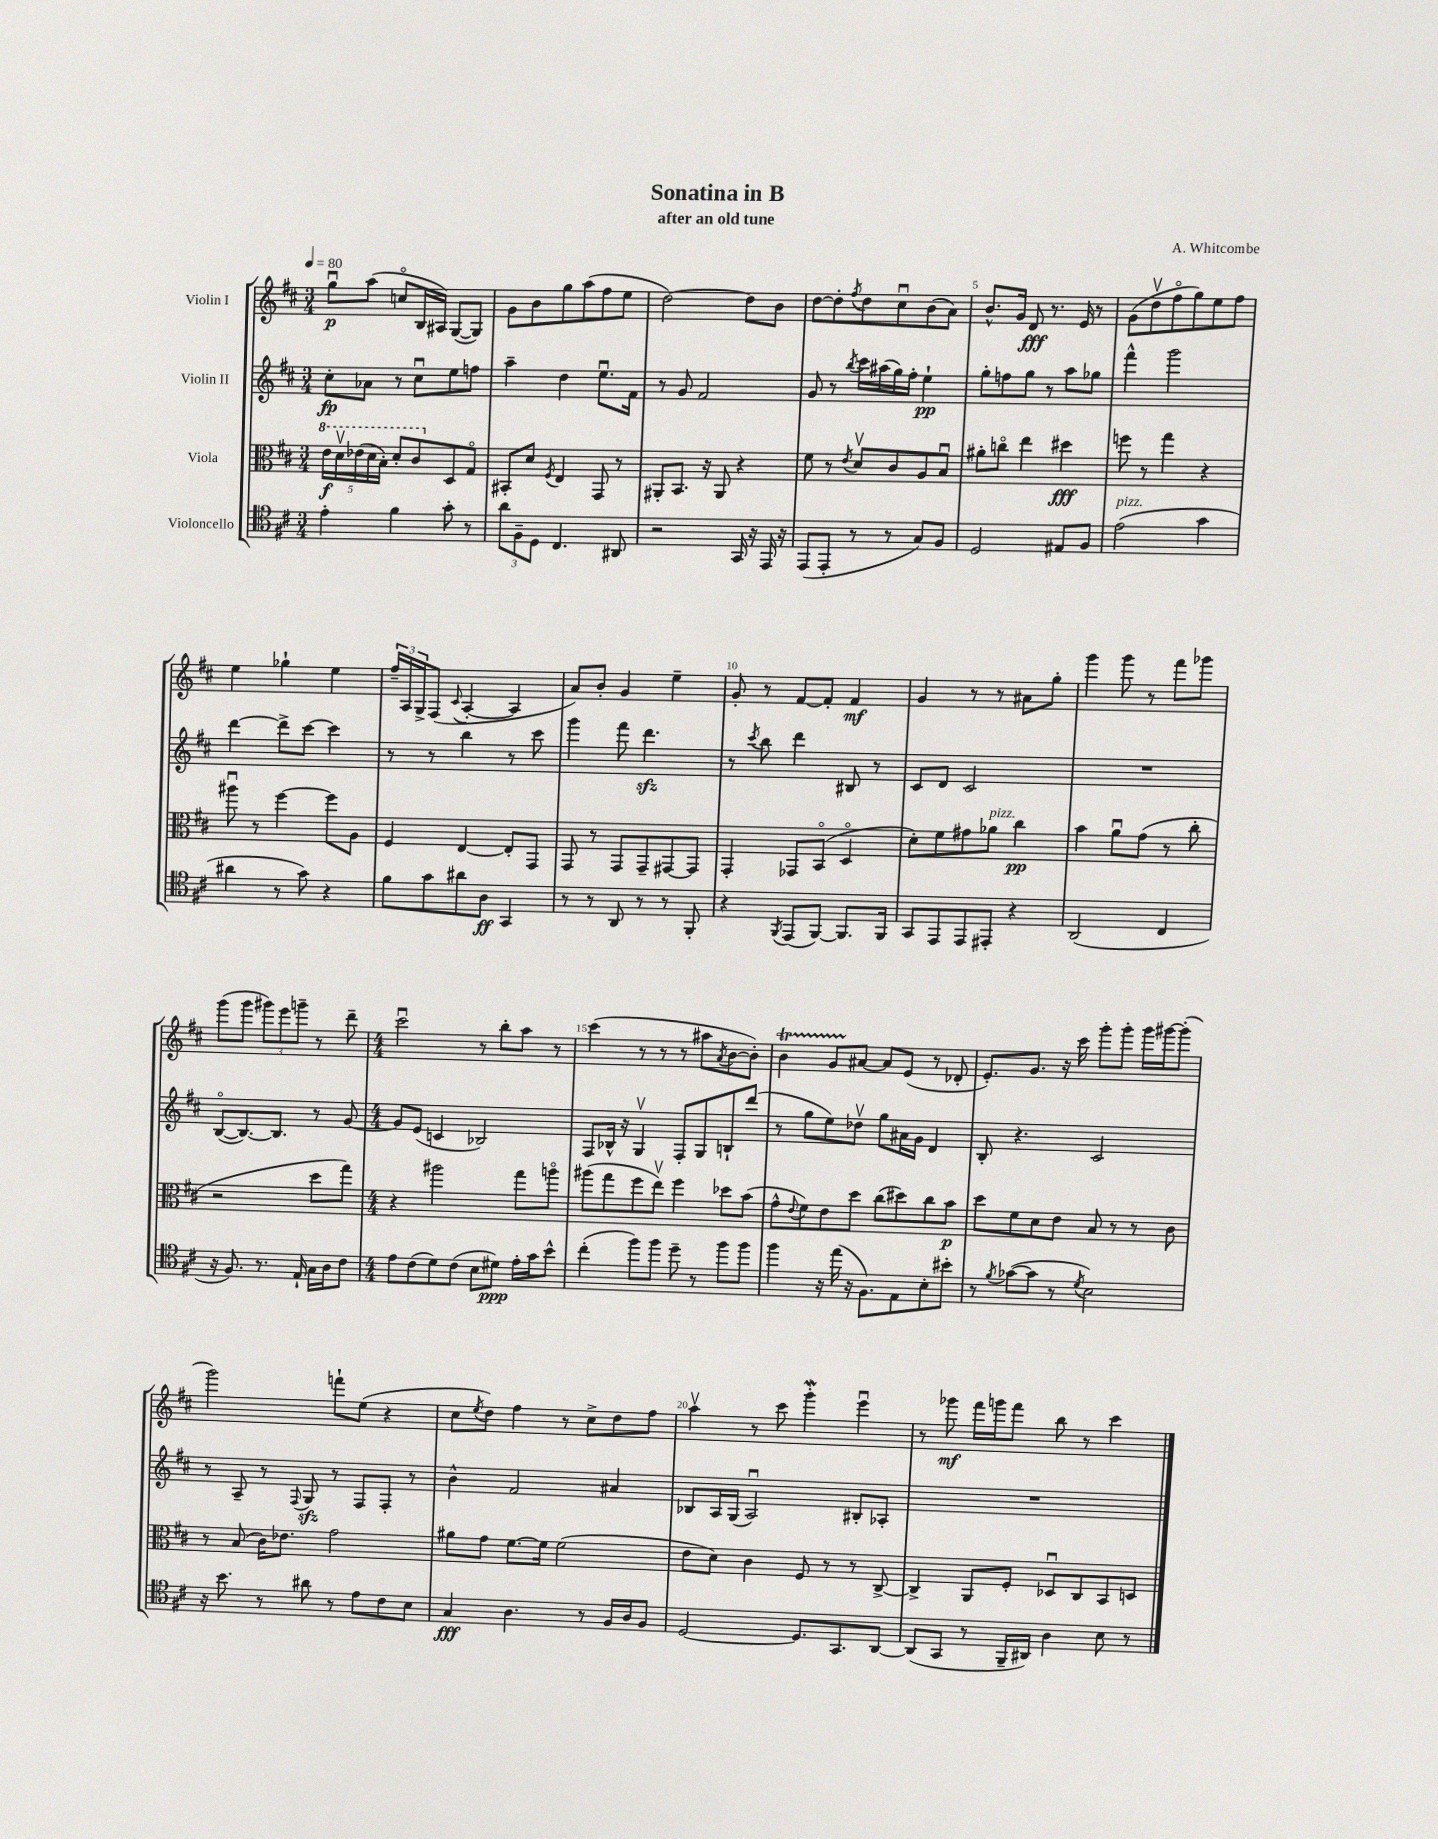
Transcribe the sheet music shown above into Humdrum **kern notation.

**kern	**dynam	**kern	**dynam	**kern	**dynam	**kern	**dynam
*part4	*part4	*part3	*part3	*part2	*part2	*part1	*part1
*staff4	*staff4	*staff3	*staff3	*staff2	*staff2	*staff1	*staff1
*I"Violoncello	*	*I"Viola	*	*I"Violin II	*	*I"Violin I	*
*clefC4	*	*clefC3	*	*clefG2	*	*clefG2	*
*k[f#c#]	*	*k[f#c#]	*	*k[f#c#]	*	*k[f#c#]	*
*M3/4	*	*M3/4	*	*M3/4	*	*M3/4	*
*MM80	*	*MM80	*	*MM80	*	*MM80	*
*	*	*8va	*	*	*	*	*
=1	=1	=1	=1	=1	=1	=1	=1
4e'\	.	20ee\LL	f	8cc#'\L	fp	8ggu\L	p
.	.	20ddv\	.	.	.	.	.
.	.	(20ee-X\	.	.	.	.	.
.	.	.	.	8a-X\J	.	(8aa\J	.
.	.	20dd\	.	.	.	.	.
.	.	20b'\JJ)	.	.	.	.	.
4f#\	.	8dd'/L	.	8r	.	8ccn/L	.
.	.	8cc#/	.	8cc#u\L	.	16B/L	.
.	.	.	.	.	.	16A#X/JJ)	.
*	*	*X8va	*	*	*	*	*
8g'\	.	8D/	.	8ee\	.	([8G/L	.
8r	.	8G/J	.	8ffn\J	.	8G/J])	.
=2	=2	=2	=2	=2	=2	=2	=2
12a\L	.	8BB#X'/L	.	4aa~\	.	8g\L	.
12F#~\	.	.	.	.	.	.	.
.	.	8d/J	.	.	.	8b\	.
12D\J	.	.	.	.	.	.	.
.	.	8qF#/	.	.	.	.	.
4.C#/	.	4E/	.	4dd\	.	8gg\	.
.	.	.	.	.	.	(8aa\	.
.	.	8GG/	.	8.eeu\L	.	8ff#\	.
8AA#X/	.	8r	.	.	.	8ee\J	.
.	.	.	.	16f#\Jk	.	.	.
=3	=3	=3	=3	=3	=3	=3	=3
2r	.	8AA#X'/L	.	8r	.	[2dd\)	.
.	.	8.BB/J	.	8g/	.	.	.
.	.	.	.	2f#/	.	.	.
.	.	16r	.	.	.	.	.
.	.	8AA#/	.	.	.	.	.
16GG/	.	4r	.	.	.	8dd\L]	.
16r	.	.	.	.	.	.	.
16EE/	.	.	.	.	.	8b\J	.
16r	.	.	.	.	.	.	.
=4	=4	=4	=4	=4	=4	=4	=4
(8EE/L	.	8f#\	.	8g/	.	[8dd\L	.
8EE'/J	.	8r	.	8r	.	8dd'\]	.
.	.	8qe/	.	8qbb/	.	8qff#/	.
8r	.	8dv/L	.	16ccc#\LL	.	8dd\	.
.	.	.	.	(16aa#X\	.	.	.
8r	.	8c#/	.	16gg\)	.	8cc#u\	.
.	.	.	.	16ff#'\JJ	.	.	.
8G/L)	.	8A/	.	4ee`\	pp	(8b\	.
8F#/J	.	8Bu/J	.	.	.	8a\J)	.
=5	=5	=5	=5	=5	=5	=5	=5
2D/	.	8a#X'\L	.	8gg'\L	.	8.b^^/L	.
.	.	8ccn\J	.	8ffn\	.	.	.
.	.	.	.	.	.	16g/Jk	.
.	.	4ee\	.	8gg\J	.	8d/	fff
.	.	.	.	8r	.	8.r	.
8E#X/L	.	4dd#X\	fff	8aa\L	.	.	.
.	.	.	.	.	.	16e/	.
8F#/J	.	.	.	8gg-X\J	.	8r	.
=6	=6	=6	=6	=6	=6	=6	=6
!LO:TX:a:i:t=pizz.	!	!	!	!	!	!	!
(2e\	.	8ffn\	.	4fff#^^\	.	(8g\L	.
.	.	8r	.	.	.	8ddv\	.
.	.	4gg\	.	2ggg\	.	8ff#\	.
.	.	.	.	.	.	8gg\)	.
4g\	.	4r	.	.	.	8ee\	.
.	.	.	.	.	.	8ff#\J	.
!!LO:LB:g=z
=7	=7	=7	=7	=7	=7	=7	=7
4a#X\	.	8aa#Xu\	.	[4ddd\	.	4ee\	.
.	.	8r	.	.	.	.	.
8r	.	[4ff#\	.	8ddd^\L]	.	4gg-X`\	.
8g\)	.	.	.	[8ccc#\J	.	.	.
4r	.	8ff#\L]	.	4ccc#\]	.	4ee\	.
.	.	8A\J	.	.	.	.	.
=8	=8	=8	=8	=8	=8	=8	=8
8f#\L	.	4F#/	.	8r	.	24ff#~/LL	.
.	.	.	.	.	.	24A/	.
.	.	.	.	.	.	24G^/J	.
8g\	.	.	.	8r	.	(8F#/J	.
.	.	.	.	.	.	8qqc#/	.
8a#X\	.	[4E/	.	4bb\	.	[4A'/	.
8A\J	ff	.	.	.	.	.	.
4GG/	.	8E'/L]	.	8r	.	4A/]	.
.	.	8GG/J	.	8ccc#\	.	.	.
=9	=9	=9	=9	=9	=9	=9	=9
8r	.	8GG/	.	4ggg\	.	8a/L)	.
8r	.	8r	.	.	.	8b'/J	.
8AA/	.	8GG/L	.	8fff#\	.	4g/	.
8r	.	8GG~/	.	4.dddzz\	.	.	.
8r	.	[8GG#X/	.	.	.	4ee~\	.
8FF#'/	.	8GG#/J]	.	.	.	.	.
=10	=10	=10	=10	=10	=10	=10	=10
4r	.	4GG'/	.	8r	.	8g'/	.
.	.	.	.	8qccc#/	.	.	.
.	.	.	.	8bb\	.	8r	.
8qFF#/	.	.	.	.	.	.	.
(8EE/L	.	8GG-X/L	.	4ddd\	.	[8f#/L	.
[8FF#/J)	.	(8BB/J	.	.	.	8f#'/J]	.
8.FF#/L]	.	4D/	.	8B#X/	.	4f#/	mf
.	.	.	.	8r	.	.	.
16FF#/Jk	.	.	.	.	.	.	.
=11	=11	=11	=11	=11	=11	=11	=11
8GG/L	.	8d'\L)	.	8c#/L	.	4g/	.
8EE/	.	8f#\	.	8d/J	.	.	.
8EE/	.	8g#X\	.	2c#/	.	8r	.
!	!	!LO:TX:a:i:t=pizz.	!	!	!	!	!
8EE#X'/J	.	8a-X\J	.	.	.	8r	.
4r	.	4cc#\	pp	.	.	8a#X\L	.
.	.	.	.	.	.	8gg'\J	.
=12	=12	=12	=12	=12	=12	=12	=12
(2AA/	.	4b\	.	2.r	.	4ggg\	.
.	.	8au\L	.	.	.	8ggg\	.
.	.	(8g\J	.	.	.	8r	.
4C#/	.	8r	.	.	.	8fff#\L	.
.	.	8cc#'\	.	.	.	8ggg-X\J	.
!!LO:LB:g=z
=13	=13	=13	=13	=13	=13	=13	=13
16r	.	2r	.	([8B/L	.	(8ggg\L	.
8.F#/)	.	.	.	.	.	.	.
.	.	.	.	8.B/_)	.	8ggg\J	.
8.r	.	.	.	.	.	12ggg#X\L)	.
.	.	.	.	8.B/J]	.	.	.
.	.	.	.	.	.	12eee\	.
.	.	.	.	.	.	12gggn~\J	.
16E`/	.	.	.	.	.	.	.
16G\LL	.	8dd\L	.	8r	.	8r	.
16A\J	.	.	.	.	.	.	.
8c#\J	.	8gg\J)	.	[8g/	.	8ddd~\	.
=14	=14	=14	=14	=14	=14	=14	=14
*M4/4	*	*M4/4	*	*M4/4	*	*M4/4	*
8e\L	.	4r	.	8g/L]	.	2ccc#u\	.
(8c#\	.	.	.	(8e/J	.	.	.
8d\)	.	2aa#X\	.	4cn/	.	.	.
(8c#\J	.	.	.	.	.	.	.
8B\L	.	.	.	2B-X/)	.	8r	.
8d#X\J)	ppp	.	.	.	.	8bb'\L	.
16e'\LL	.	8gg\L	.	.	.	8aa\J	.
16g\J	.	.	.	.	.	.	.
8b^^\J	.	8aan\J	.	.	.	8r	.
=15	=15	=15	=15	=15	=15	=15	=15
(4cc#'\	.	(8aa#X\L	.	8F#/L	.	(4ccc#\	.
.	.	8gg\	.	16B-X^^/Jk	.	.	.
.	.	.	.	16r	.	.	.
8ff#\L)	.	8ff#\	.	4Gv/	.	8r	.
8ff#\J	.	8eev\J)	.	.	.	8r	.
8dd~\	.	4ff#\	.	8F#'/L	.	8r	.
8r	.	.	.	8G/	.	8aa#X\L	.
.	.	.	.	.	.	8qa/	.
8ff#\L	.	8dd-X\L	.	8Bn`/	.	[8b\	.
8ff#\J	.	(8b\J	.	(8ddd/J	.	8b'\J])	.
=16	=16	=16	=16	=16	=16	=16	=16
4ff#\	.	8g^^\L	.	8r	.	4bT\	.
.	.	8qqe/	.	.	.	.	.
.	.	8f#\)	.	8gg\L	.	.	.
16r	.	8e\	.	8ee\)	.	8gTTT/L	.
(16ee\	.	.	.	.	.	.	.
16r	.	8dd\J	.	8dd-Xv\J	.	[8a#X/J	.
8.F#\L)	.	.	.	.	.	.	.
.	.	(8cc#\L	.	8gg\L	.	8a#/L]	.
8E\	.	8dd#X\)	.	16a#X\L	.	(8e/J	.
.	.	.	.	16g\JJ	.	.	.
8B'\	.	8cc#\	.	4d/	.	8r	.
8b#X'\J	.	8b\J	p	.	.	8d-X'/	.
=17	=17	=17	=17	=17	=17	=17	=17
8r	.	8dd\L	.	8B'/	.	8.e'/L)	.
8qf#/	.	.	.	.	.	.	.
([8g-X\L	.	8f#\	.	4.r	.	.	.
.	.	.	.	.	.	8.g/J	.
8g-\J]	.	8d\	.	.	.	.	.
8r	.	8e\J	.	.	.	16r	.
.	.	.	.	.	.	16ccc#\	.
8qd/	.	.	.	.	.	.	.
2B\)	.	8B/	.	2c#/	.	8ggg'\L	.
.	.	8r	.	.	.	8ggg'\J	.
.	.	8r	.	.	.	16ggg\LL	.
.	.	.	.	.	.	[16ggg#X\J	.
.	.	8c#\	.	.	.	(8ggg#'\J]	.
!!LO:LB:g=z
=18	=18	=18	=18	=18	=18	=18	=18
16r	.	8r	.	8r	.	2ggg\)	.
8.b\	.	.	.	.	.	.	.
.	.	(8B/	.	8A~/	.	.	.
8r	.	16c#\KL)	.	8r	.	.	.
.	.	8.e-X\J	.	.	.	.	.
.	.	.	.	8qqF#/	.	.	.
8a#X\	.	.	.	8Gzz/	.	.	.
8r	.	2g\	.	8r	.	8fffn`\L	.
8e\L	.	.	.	8F#/L	.	(8ee\J	.
8c#\	.	.	.	8F#'/J	.	4r	.
8B\J	.	.	.	8r	.	.	.
=19	=19	=19	=19	=19	=19	=19	=19
4G/	fff	8a#X\L	.	4b^^\	.	8cc#\L	.
.	.	.	.	.	.	8qee/	.
.	.	8g\J	.	.	.	8dd\J)	.
4.A\	.	[8.f#\L	.	2f#/	.	4ff#\	.
.	.	16f#\Jk]	.	.	.	.	.
.	.	(2f#\	.	.	.	8r	.
8r	.	.	.	.	.	8cc#^\L	.
16F#/LL	.	.	.	4a#X/	.	8dd\	.
16A/J	.	.	.	.	.	.	.
8F#/J	.	.	.	.	.	8ff#\J	.
=20	=20	=20	=20	=20	=20	=20	=20
[2D/	.	8e\L	.	8B-X/L	.	4aav\	.
.	.	8d\J)	.	16A/L	.	.	.
.	.	.	.	(16G/JJ	.	.	.
.	.	4c#\	.	2Au/)	.	8r	.
.	.	.	.	.	.	8ccc#\	.
8.D/L]	.	8F#/	.	.	.	4gggw'\	.
.	.	8r	.	.	.	.	.
8.GG/	.	.	.	.	.	.	.
.	.	8r	.	8B#X'/L	.	4eeeu\	.
[8AA/J	.	[8C#^/	.	8A-X'/J	.	.	.
=21	=21	=21	=21	=21	=21	=21	=21
(8AA/L]	.	4C#^/]	.	1r	.	8r	.
8GG/J	.	.	.	.	.	8ggg-X\	mf
8r	.	8AA/L	.	.	.	16fff#\LL	.
.	.	.	.	.	.	16gggn\J	.
16FF#~/LL	.	8F#'/J	.	.	.	8fff#\J	.
16AA#X/JJ)	.	.	.	.	.	.	.
4A\	.	8D-Xu/L	.	.	.	8bb\	.
.	.	8C#/	.	.	.	8r	.
8B\	.	8BB/	.	.	.	4ccc#\	.
8r	.	8Dn/J	.	.	.	.	.
==	==	==	==	==	==	==	==
*-	*-	*-	*-	*-	*-	*-	*-
